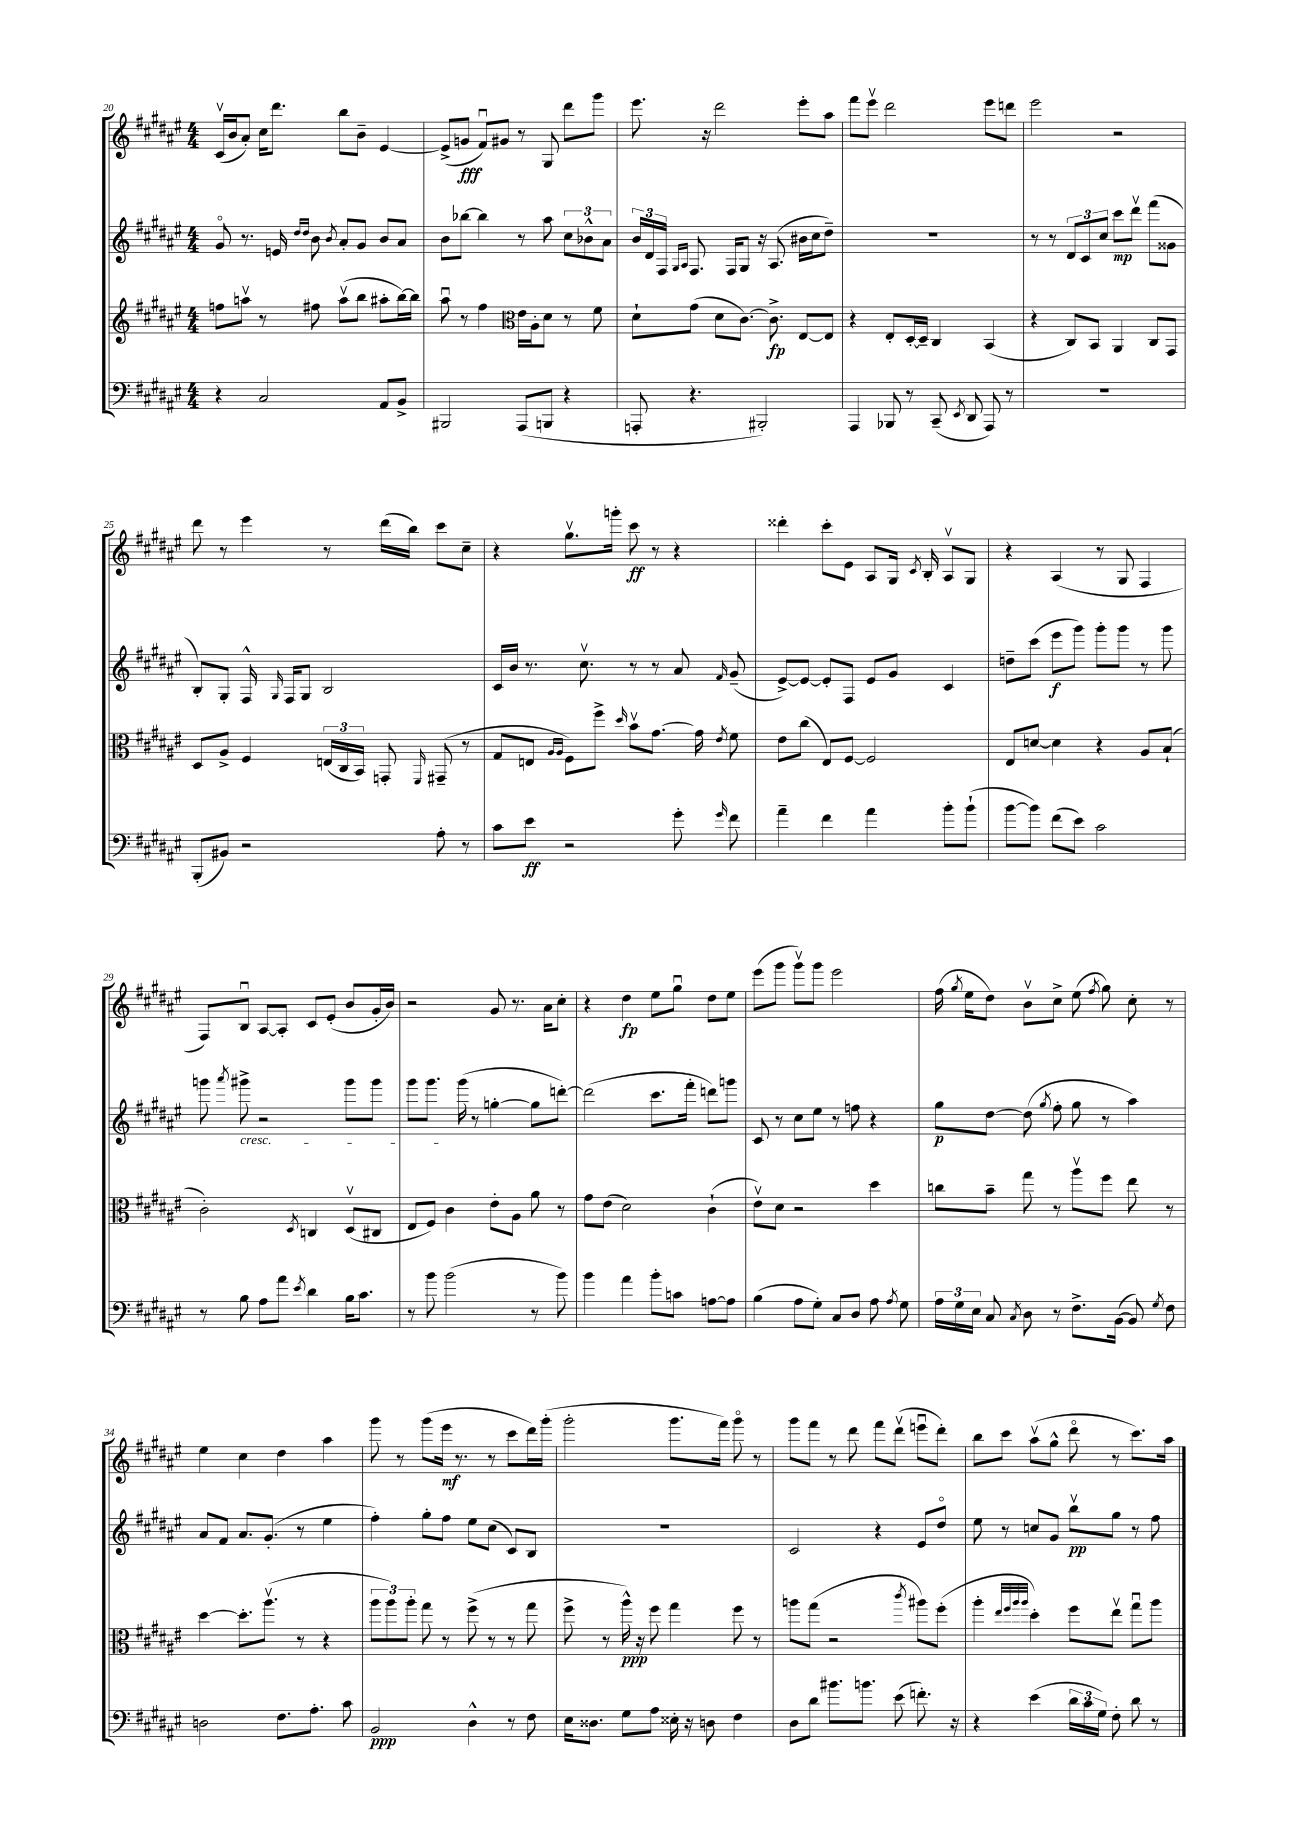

**kern	**dynam	**kern	**dynam	**kern	**dynam	**kern	**dynam
*part4	*part4	*part3	*part3	*part2	*part2	*part1	*part1
*staff4	*staff4	*staff3	*staff3	*staff2	*staff2	*staff1	*staff1
*clefF4	*	*clefG2	*	*clefG2	*	*clefG2	*
*k[f#c#g#d#a#e#]	*	*k[f#c#g#d#a#e#]	*	*k[f#c#g#d#a#e#]	*	*k[f#c#g#d#a#e#]	*
*M4/4	*	*M4/4	*	*M4/4	*	*M4/4	*
=20	=20	=20	=20	=20	=20	=20	=20
4r	.	8ffn\L	.	8g#/	.	(16c#v/LL	.
.	.	.	.	.	.	16b/J	.
.	.	8aanv\J	.	8.r	.	8a#'/J)	.
2C#/	.	8r	.	.	.	16cc#\KL	.
.	.	.	.	16en/	.	8.ddd#\J	.
.	.	.	.	16qqdd#/LL	.	.	.
.	.	.	.	16qqdd#/JJ	.	.	.
.	.	8ff#X\	.	8b\	.	.	.
.	.	.	.	8qb/	.	.	.
.	.	(8aav\L	.	8a#'/L	.	8bb\L	.
.	.	8bb\J	.	8g#/J	.	8b~\J	.
8AA#/L	.	8aa#X'\L	.	8b/L	.	[4e#/	.
8BB^/J	.	[16bb\L)	.	8a#/J	.	.	.
.	.	16bb\JJ]	.	.	.	.	.
=21	=21	=21	=21	=21	=21	=21	=21
2BBB#X/	.	8aa#u\	.	8b\L	.	(8e#^/L]	.
.	.	8r	.	[8bb-X\J	.	8gn/J	fff
.	.	4ff#\	.	4bb-\]	.	8f#u/L)	.
.	.	.	.	.	.	8g#X/J	.
*	*	*clefC3	*	*	*	*	*
(8AAA#/L	.	16e#\LL	.	8r	.	8r	.
.	.	16A#'\J	.	.	.	.	.
8BBBn/J	.	8d#\J	.	8aa#\	.	8G#/	.
4r	.	8r	.	12cc#\L	.	8ddd#\L	.
.	.	.	.	12b-X^^\	.	.	.
.	.	8f#\	.	.	.	8ggg#\J	.
.	.	.	.	12a#\J	.	.	.
=22	=22	=22	=22	=22	=22	=22	=22
8AAAn'/	.	8d#`\L	.	24b/LL	.	8.eee#\	.
.	.	.	.	24d#/	.	.	.
.	.	.	.	24F#/JJ	.	.	.
.	.	.	.	16qqG#/LL	.	.	.
.	.	.	.	16qqA#/JJ	.	.	.
4.r	.	(8g#\J	.	8.F#/	.	.	.
.	.	.	.	.	.	16r	.
.	.	8d#\L	.	.	.	2ddd#\	.
.	.	.	.	16F#/KL	.	.	.
.	.	[8.c#\J)	.	8G#/J	.	.	.
2BBB#X'/)	.	.	.	16r	.	.	.
.	.	8.c#^\]	fp	(8.A#/	.	.	.
.	.	[8E#/L	.	16b#X\LL	.	8eee#'\L	.
.	.	.	.	16cc#\J	.	.	.
.	.	8E#/J]	.	8dd#~\J)	.	8aa#\J	.
=23	=23	=23	=23	=23	=23	=23	=23
4AAA#/	.	4r	.	1r	.	8fff#\L	.
.	.	.	.	.	.	8eee#v\J	.
8BBB-X/	.	8E#'/L	.	.	.	2ddd#\	.
8r	.	[16D#'/L	.	.	.	.	.
.	.	16D#~/JJ]	.	.	.	.	.
(8CC#~/	.	4C#/	.	.	.	.	.
8qEE#/	.	.	.	.	.	.	.
8DD#/	.	.	.	.	.	.	.
8AAA#/)	.	(4BB/	.	.	.	8eee#\L	.
8r	.	.	.	.	.	8dddn\J	.
=24	=24	=24	=24	=24	=24	=24	=24
1r	.	4r	.	8r	.	2eee#\	.
.	.	.	.	8r	.	.	.
.	.	8C#/L)	.	12d#/L	.	.	.
.	.	.	.	12c#/	.	.	.
.	.	8BB/J	.	.	.	.	.
.	.	.	.	12cc#/J	.	.	.
.	.	4AA#/	.	8ccc#\L	mp	2r	.
.	.	.	.	8ddd#v\J	.	.	.
.	.	8C#/L	.	(8fff#\L	.	.	.
.	.	8GG#/J	.	8g##X\J	.	.	.
!!LO:LB:g=z
=25	=25	=25	=25	=25	=25	=25	=25
(8BBB'/L	.	8D#/L	.	8B'/L)	.	8ddd#\	.
8BB#X/J)	.	8A#^/J	.	8G#'/J	.	8r	.
2r	.	4F#/	.	16F#^^/	.	4eee#\	.
.	.	.	.	16qqG#/	.	.	.
.	.	.	.	16F#/KL	.	.	.
.	.	.	.	8G#/J	.	.	.
.	.	(24En/LL	.	2B/	.	8r	.
.	.	24C#/	.	.	.	.	.
.	.	24BB/JJ)	.	.	.	.	.
.	.	8GGn'/	.	.	.	(16ddd#\LL	.
.	.	.	.	.	.	16bb\JJ)	.
.	.	16qqFF#/	.	.	.	.	.
8A#'\	.	(8GG#X~/	.	.	.	8ccc#\L	.
8r	.	8r	.	.	.	8cc#~\J	.
=26	=26	=26	=26	=26	=26	=26	=26
8c#\L	.	8G#/L	.	16c#/LL	.	4r	.
.	.	.	.	16b/JJ	.	.	.
8e#\J	ff	8En/J	.	8.r	.	.	.
.	.	16qqA#/LL	.	.	.	.	.
.	.	16qqA#/JJ	.	.	.	.	.
2r	.	8F#\L)	.	.	.	8.gg#v\L	.
.	.	.	.	8.cc#v\	.	.	.
.	.	8ff#^\J	.	.	.	.	.
.	.	.	.	.	.	16gggn'\Jk	.
.	.	16qqdd#/	.	.	.	.	.
.	.	8bv\L	.	8r	.	8ccc#\	ff
.	.	[8.g#\J	.	8r	.	8r	.
8g#'\	.	.	.	8a#/	.	4r	.
.	.	16g#\]	.	.	.	.	.
16qqg#/	.	8qe#/	.	16qqf#/	.	.	.
8f#\	.	8f#\	.	(8g#~/	.	.	.
=27	=27	=27	=27	=27	=27	=27	=27
4a#~\	.	8e#\L	.	[8e#^/L)	.	4ddd##X'\	.
.	.	(8cc#\J	.	8e#/J_	.	.	.
4f#\	.	8E#/L)	.	8e#'/L]	.	8ccc#'\L	.
.	.	[8F#/J	.	8F#/J	.	8e#\J	.
4a#\	.	2F#/]	.	8e#/L	.	8A#/L	.
.	.	.	.	8g#/J	.	16G#/Jk	.
.	.	.	.	.	.	8qc#/	.
.	.	.	.	.	.	16B'/	.
8b'\L	.	.	.	4c#/	.	8A#v/L	.
(8b`\J	.	.	.	.	.	8G#/J	.
=28	=28	=28	=28	=28	=28	=28	=28
[8b\L	.	8E#/L	.	8ddn~\L	.	4r	.
8b\J])	.	[8dn/J	.	(8ccc#\J	.	.	.
(8f#\L	.	4d\]	.	8eee#\L	f	(4A#/	.
8e#\J)	.	.	.	8ggg#\J)	.	.	.
2c#\	.	4r	.	8ggg#'\L	.	8r	.
.	.	.	.	8ggg#\J	.	8G#/	.
.	.	8A#/L	.	8r	.	4F#/	.
.	.	(8B`/J	.	8ggg#\	.	.	.
!!LO:LB:g=z
=29	=29	=29	=29	=29	=29	=29	=29
8r	.	2c#'\)	.	8gggn\	.	8F#/L)	.
.	.	.	.	8qaaa#/	.	.	.
!	!	!	!	!LO:TX:b:i:t=cresc.	!	!	!
8B\	.	.	.	8ggg#X^\	.	8Bu/J	.
8A#\L	.	.	.	2r	.	[8A#/L	.
8a#\J	.	.	.	.	.	8A#'/J]	.
8qe#/	.	8qD#/	.	.	.	.	.
4d#\	.	4Cn/	.	.	.	8c#/L	.
.	.	.	.	.	.	(8e#'/J	.
16B\KL	.	(8D#v/L	.	8ggg#\L	.	8b/L	.
8.c#\J	.	.	.	.	.	.	.
.	.	8C#X/J	.	8ggg#\J	.	16g#'/L	.
.	.	.	.	.	.	16b/JJ)	.
=30	=30	=30	=30	=30	=30	=30	=30
8r	.	8E#/L	.	8ggg#\L	.	2r	.
8b\	.	8F#/J)	.	8.ggg#\J	.	.	.
(2b\	.	4c#\	.	.	.	.	.
.	.	.	.	(16ggg#\	.	.	.
.	.	.	.	8r	.	.	.
.	.	8e#'\L	.	[4ggn'\	.	8g#/	.
.	.	8A#\J	.	.	.	8.r	.
8r	.	8a#\	.	8gg\L]	.	.	.
.	.	.	.	.	.	16a#\KL	.
8b\)	.	8r	.	[8dddn'\J)	.	8cc#'\J	.
=31	=31	=31	=31	=31	=31	=31	=31
4b\	.	8g#\L	.	(2ddd\]	.	4r	.
.	.	(8e#\J	.	.	.	.	.
4a#\	.	2d#\)	.	.	.	4dd#\	fp
8b'\L	.	.	.	8.ccc#\L	.	8ee#\L	.
8cn\J	.	.	.	.	.	8gg#u\J	.
.	.	.	.	16fff#'\Jk	.	.	.
[8An\L	.	(4c#`\	.	8dddn\L)	.	8dd#\L	.
8A\J]	.	.	.	8gggn\J	.	8ee#\J	.
=32	=32	=32	=32	=32	=32	=32	=32
(4B\	.	8e#v\L)	.	8c#/	.	(8eee#\L	.
.	.	8d#\J	.	8r	.	8ggg#\J	.
8A#\L	.	2r	.	8cc#\L	.	8ggg#v\L)	.
8G#'\J)	.	.	.	8ee#\J	.	8ggg#\J	.
8C#/L	.	.	.	8r	.	2eee#\	.
8D#/J	.	.	.	8ffn\	.	.	.
8A#\	.	4dd#\	.	4r	.	.	.
8qA#/	.	.	.	.	.	.	.
8G#\	.	.	.	.	.	.	.
=33	=33	=33	=33	=33	=33	=33	=33
24A#\LL	.	8ccn\L	.	8gg#\L	p	(16ff#\	.
24G#\	.	.	.	.	.	.	.
.	.	.	.	.	.	8qgg#/	.
.	.	.	.	.	.	16ee#\KL	.
24E#\JJ	.	.	.	.	.	.	.
8C#/	.	8b~\J	.	[8dd#\J	.	8dd#\J)	.
8qC#/	.	.	.	.	.	.	.
8D#\	.	8gg#\	.	(8dd#\]	.	8bv\L	.
.	.	.	.	8qgg#/	.	.	.
8r	.	8r	.	8ff#'\	.	8cc#^\J	.
8.F#^\L	.	8aa#v\L	.	8gg#\	.	(8ee#\	.
.	.	.	.	.	.	8qff#/	.
.	.	8ff#\J	.	8r	.	8gg#\)	.
([16BB\Jk	.	.	.	.	.	.	.
8BB/])	.	8ee#\	.	4aa#\)	.	8cc#'\	.
8qG#/	.	.	.	.	.	.	.
8F#\	.	8r	.	.	.	8r	.
!!LO:LB:g=z
=34	=34	=34	=34	=34	=34	=34	=34
2Dn\	.	[4dd#\	.	8a#/L	.	4ee#\	.
.	.	.	.	8f#/J	.	.	.
.	.	8.dd#'\L]	.	8.a#/L	.	4cc#\	.
.	.	(8.aa#v\J	.	(8.g#'/J	.	.	.
8.F#\L	.	.	.	.	.	4dd#\	.
.	.	8r	.	8r	.	.	.
8.A#'\J	.	.	.	.	.	.	.
.	.	4r	.	4ee#\	.	4aa#\	.
8c#\	.	.	.	.	.	.	.
=35	=35	=35	=35	=35	=35	=35	=35
2BB/	ppp	12aa#\L	.	4ff#'\)	.	8ggg#\	.
.	.	12aa#\)	.	.	.	.	.
.	.	.	.	.	.	8r	.
.	.	12aa#'\J	.	.	.	.	.
.	.	8gg#\	.	8gg#'\L	.	(8ggg#\L	.
.	.	8r	.	8ff#\J	.	16eee#\Jk	mf
.	.	.	.	.	.	8.r	.
4D#^^\	.	(8ff#^\	.	8ee#\L	.	.	.
.	.	8r	.	(8cc#\J	.	8r	.
8r	.	8r	.	8c#/L)	.	8ccc#\L	.
8F#\	.	8gg#\	.	8B/J	.	16ddd#\L)	.
.	.	.	.	.	.	(16ggg#'\JJ	.
=36	=36	=36	=36	=36	=36	=36	=36
16E#\KL	.	8ff#^\	.	1r	.	2ggg#'\	.
8.D##X\J	.	.	.	.	.	.	.
.	.	8r	.	.	.	.	.
8G#\L	.	16aa#^^\)	ppp	.	.	.	.
.	.	16r	.	.	.	.	.
8A#\J	.	8ff#\	.	.	.	.	.
16E##X'\	.	4gg#\	.	.	.	8.ggg#\L	.
16r	.	.	.	.	.	.	.
8Dn\	.	.	.	.	.	.	.
.	.	.	.	.	.	16fff#\Jk)	.
4F#\	.	8ff#\	.	.	.	8ggg#\	.
.	.	8r	.	.	.	8r	.
=37	=37	=37	=37	=37	=37	=37	=37
8D#\L	.	8aan\L	.	2c#/	.	8ggg#\L	.
8d#\J	.	(8gg#\J	.	.	.	8fff#\J	.
8.b#X\L	.	2r	.	.	.	8r	.
.	.	.	.	.	.	8ddd#\	.
8.bn\J	.	.	.	.	.	.	.
.	.	.	.	4r	.	8fff#\L	.
(8e#\	.	.	.	.	.	(8ddd#v\J	.
.	.	8qccc#/	.	.	.	.	.
8.fn'\)	.	8aa#X\L)	.	8e#/L	.	8eeenu\L	.
.	.	(8ff#'\J	.	8dd#/J	.	8ddd#'\J)	.
16r	.	.	.	.	.	.	.
=38	=38	=38	=38	=38	=38	=38	=38
4r	.	4aa#'\	.	8ee#\	.	8bb\L	.
.	.	.	.	8r	.	8ccc#\J	.
.	.	32qqee#/LLL	.	.	.	.	.
.	.	32qqff#/	.	.	.	.	.
.	.	32qqaa#/	.	.	.	.	.
.	.	32qqaa#/JJJ	.	.	.	.	.
(4e#\	.	4dd#'\)	.	8ccn/L	.	(8aa#v\L	.
.	.	.	.	8g#/J	.	8gg#^^\J	.
24d#\LL	.	8ff#\L	.	8bbv\L	pp	8ddd#\	.
24c#\	.	.	.	.	.	.	.
24G#\JJ)	.	.	.	.	.	.	.
8F#'\	.	8ee#v\J	.	8gg#\J	.	8r	.
8d#\	.	8gg#u\L	.	8r	.	8.ccc#\L)	.
8r	.	8aa#\J	.	8ff#\	.	.	.
.	.	.	.	.	.	16aa#\Jk	.
==	==	==	==	==	==	==	==
*-	*-	*-	*-	*-	*-	*-	*-
